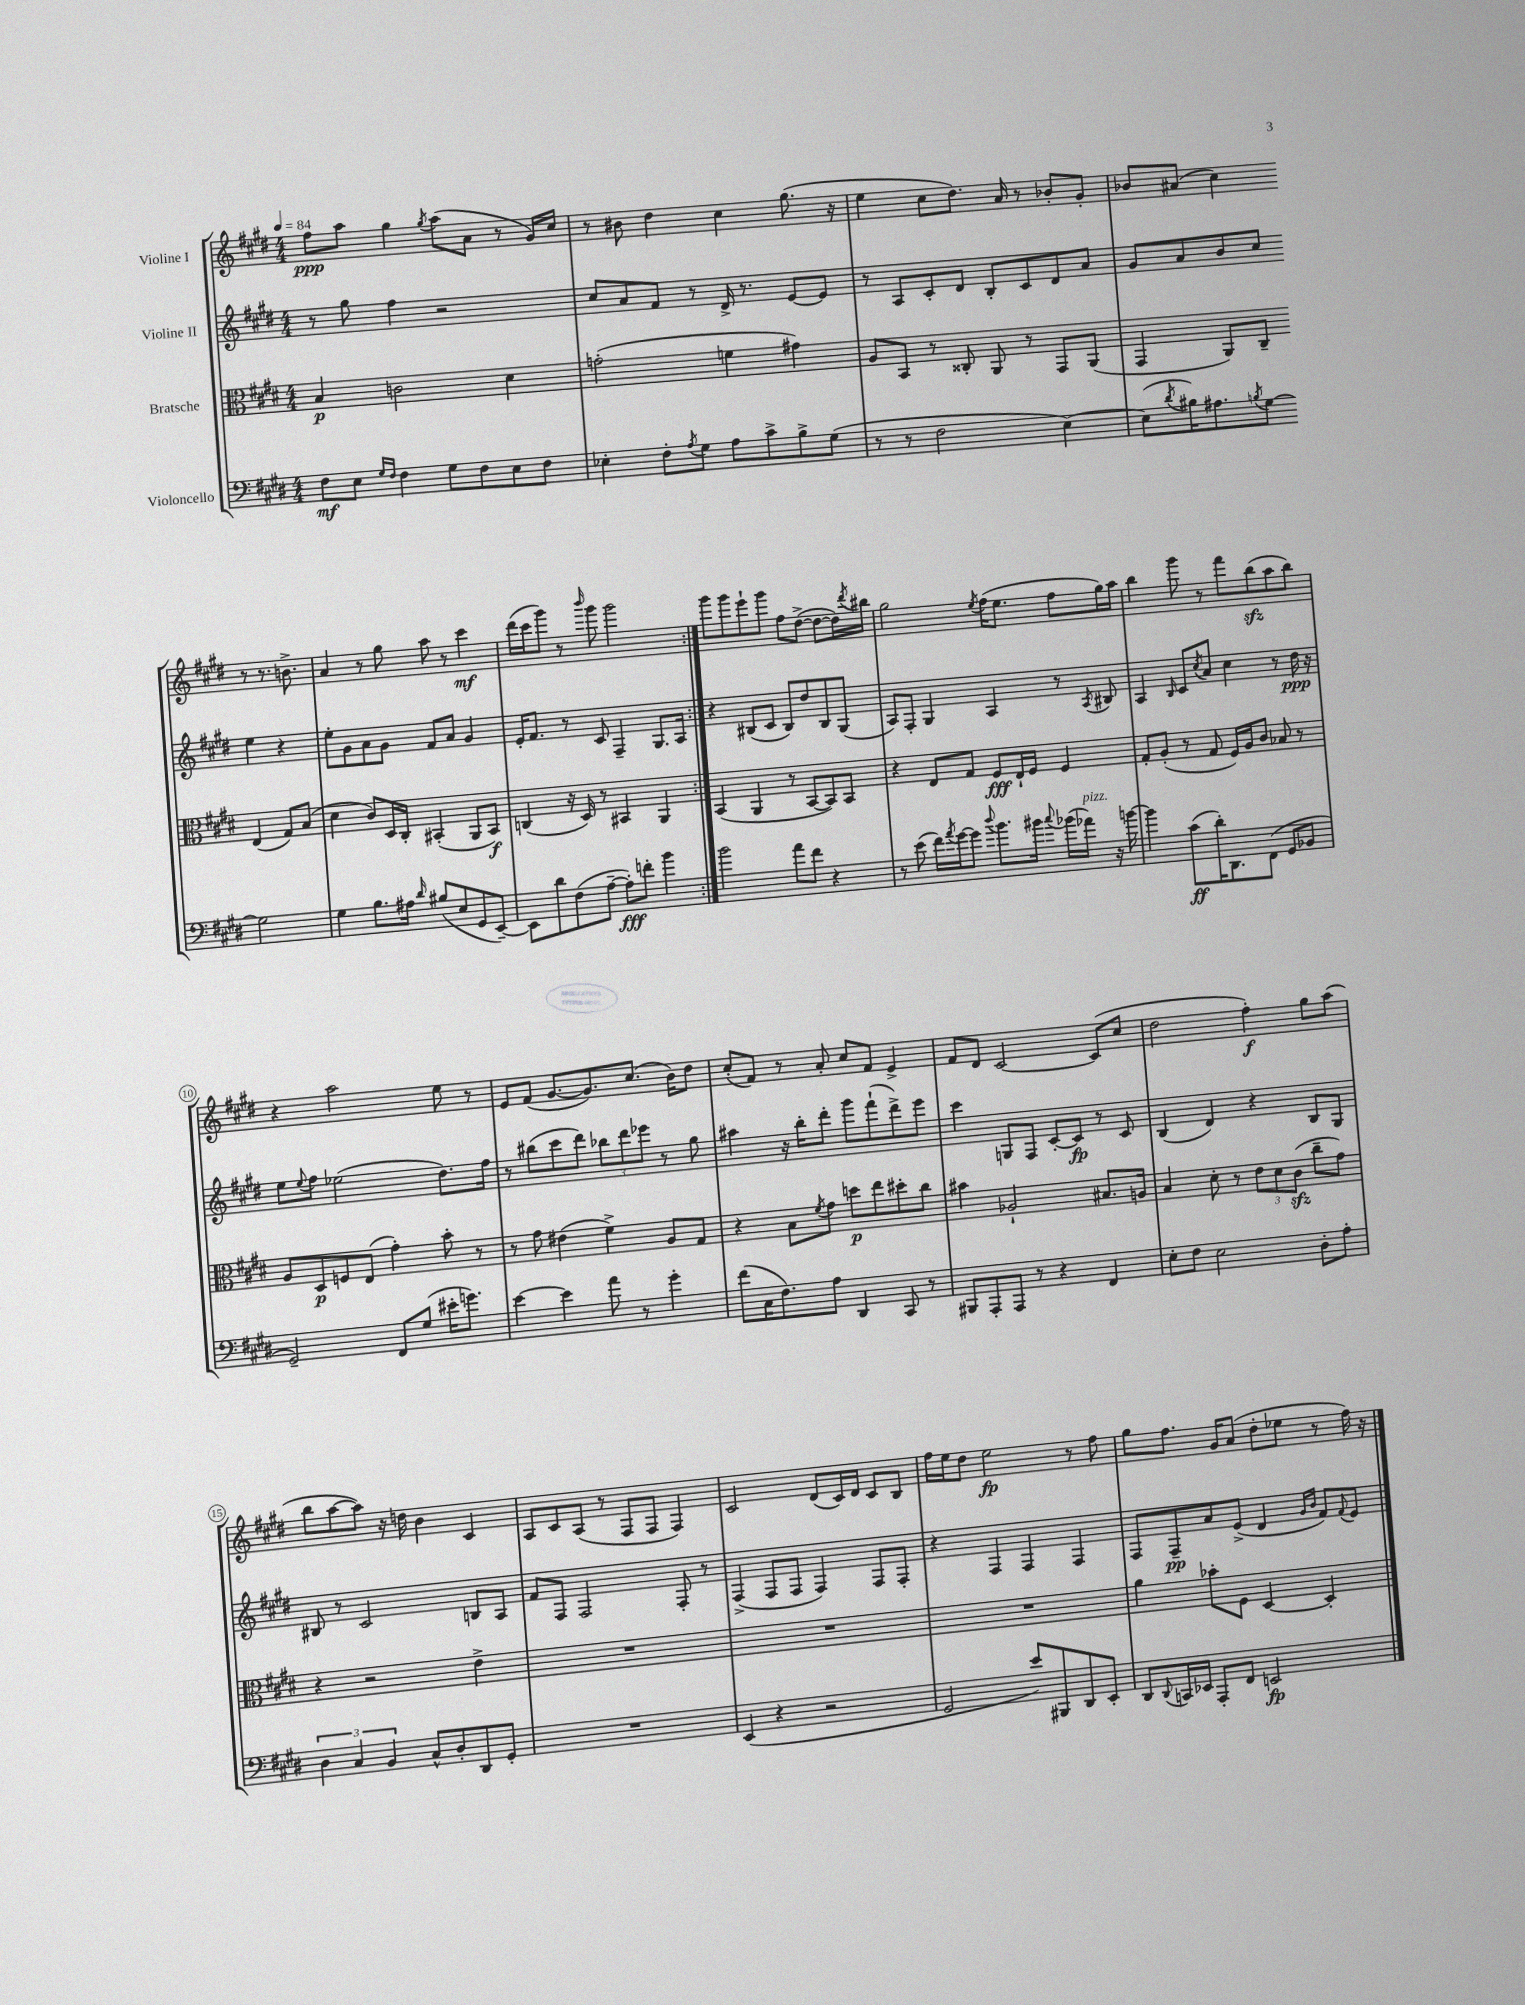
<<
\new StaffGroup <<
\new Staff = "s0" \with { instrumentName = "Violine I" } {
    \clef treble \key e \major \numericTimeSignature \time 4/4 \tempo 4 = 84
    \repeat volta 2 { fis''8\ppp a''8 gis''4 \acciaccatura { gis''8 } a''8( a'8 r8 gis'16) cis''16 |
    r8 bis'8 dis''4 cis''4 gis''8.( r16 |
    e''4 cis''8 dis''8.) a'16 r8 bes'8-. gis'8-. |
    bes'8 ais'8( cis''4) r8 r8. b'8.-> |
    a'4 r8 gis''8 a''8 r8 cis'''4\mf |
    dis'''16( cis'''16 gis'''8) r8 \grace { b'''16 } gis'''8 gis'''2 | }
    gis'''8 gis'''8 e'''8-! gis'''8 fis''8 dis''8~->( dis''8~ dis''16) \acciaccatura { dis'''8 } bis''16 |
    gis''2 \acciaccatura { e''8 } fis''16( e''8. fis''8 gis''16) a''16 |
    b''4 gis'''8 r8 fis'''8 b''8\sfz( a''8 b''8) |
    r4 a''2 e''8 r8 |
    e'8 fis'8( gis'8.~ gis'8.) cis''8.( b'16) dis''8 |
    cis''8-.( fis'8) r8 a'8-. cis''8 fis'8 e'4-> |
    fis'8 dis'8 cis'2~ cis'8( cis''8 |
    dis''2 fis''4-.\f) gis''8 a''8( |
    b''8 a''8~ a''8) r16 d''16 b'4 cis'4 |
    a8 cis'8 a8( r8 fis8 fis8 fis4) |
    cis'2 dis'8( cis'16) dis'16 cis'8 b8 |
    fis''16 e''16 dis''8 e''2\fp r8 fis''8 |
    gis''8 fis''8. gis'16 a'8( dis''8-. ees''8 r8 fis''16) r16 \bar "|." |
}
\new Staff = "s1" \with { instrumentName = "Violine II" } {
    \clef treble \key e \major \numericTimeSignature \time 4/4
    \repeat volta 2 { r8 gis''8 fis''4 r2 |
    cis''8 a'8 fis'8 r8 dis'16-> r8. e'8~ e'8 |
    r8 a8 cis'8-. dis'8 b8-. cis'8 dis'8 a'8 |
    gis'8 a'8 b'8 cis''8 e''4 r4 |
    e''8-. gis'8 a'8 gis'8 fis'8 a'8 gis'4 |
    e'16-. fis'8. r8 cis'8 fis4-- gis8. a16 | }
    r4 bis8( cis'8 bis8) dis''8 bis8 gis8( |
    a8) fis8-. gis4 a4 r8 \acciaccatura { a8 } bis8 |
    a4 \grace { b16 } cis'8 \acciaccatura { cis''8 } a'8 cis''4 r8 dis''16\ppp r16 |
    e''8 \appoggiatura { e''8 } fis''8 ees''2( dis''8.) fis''16 |
    r8 bis''8( cis'''8 dis'''8) \tuplet 3/2 { bes''8 dis'''8 ees'''8 } r8 gis''8 |
    ais''4 r16 b''16-. dis'''8-. gis'''8 fis'''8-!( dis'''8->) e'''8 |
    cis'''4 g8 fis8 cis'8~-. cis'8\fp r8 cis'8 |
    b4( dis'4) r4 b8 gis8 |
    bis8 r8 cis'2 b8 a8 |
    fis'8 fis8 fis2 fis8-. r8 |
    fis4->( fis8 fis8 fis4) fis8 fis8-. |
    r4 fis4 fis4 fis4 |
    fis8 fis8--\pp a'8 e'8->( dis'4 \grace { gis'16 b'16 } fis'8) \appoggiatura { fis'8 } e'8 \bar "|." |
}
\new Staff = "s2" \with { instrumentName = "Bratsche" } {
    \clef alto \key e \major \numericTimeSignature \time 4/4
    \repeat volta 2 { b4\p c'2 dis'4 |
    g'2-.( f'4 gis'4) |
    a8 b,8 r8 cisis8-. a,8 r8 gis,8 a,8( |
    gis,4 a,8) cis8-- e4( gis8) b8( |
    dis'4 cis'8) dis16 cis16-. bis,4-.( a,8 bis,8\f) |
    c4( r16 dis16) r8 bis,4 a,4 | }
    b,4( a,4 r8 b,8~ b,8) b,8 |
    r4 e8 gis8 fis8\fff e16-! fis16 fis4 |
    gis8-. a8-.( r8 gis8 fis16) a16 cis'8 bes8 r8 |
    a8 dis8\p f8 e8( gis'4-.) b'8-. r8 |
    r8 gis'8 eis'4( fis'4->) a8 gis8 |
    r4 b8 \acciaccatura { fis'8 } gis'8 d''8\p e''8 dis''8-. cis''8 |
    bis'4 aes2-! bis8. a16 |
    b4 dis'8-. r8 \tuplet 3/2 { e'8 dis'8 cis'8\sfz( } cis''8-- gis'8) |
    r4 r2 e'4-> |
    R1 |
    R1 |
    R1 |
    a'4 bes'8-. fis8 dis4~ dis4-. \bar "|." |
}
\new Staff = "s3" \with { instrumentName = "Violoncello" } {
    \clef bass \key e \major \numericTimeSignature \time 4/4
    \repeat volta 2 { fis8\mf e8 \grace { gis16 fis16 } fis4 gis8 fis8 e8 fis8 |
    ees4-. fis8-. \acciaccatura { a8 } gis8 a8 cis'8-> b8-> gis8( |
    r8 r8 fis2 e4~) |
    e8( \acciaccatura { dis'8 } bis16) ais8. \acciaccatura { b8 } gis8~ gis2 |
    gis4 b8. ais16 \grace { dis'16 } bis8( e8 gis,8 e,8~--) |
    e,8 dis'8 fis8( a8~-- a8-.\fff) f'8-. b'4 | }
    b'2 a'8 fis'8 r4 |
    r8 e'8( fis'16) \acciaccatura { a'8 } gis'16~ gis'8 \appoggiatura { dis''8 } b'8. bis'16 \appoggiatura { cis''8 } bes'16( aes'16^\markup { \italic "pizz." }) r16 b'16~ |
    b'4 cis'8\ff( dis'16-.) dis,8. fis,8( gis,8 bes,8 |
    gis,2--) fis,8 gis8( eis'16-. g'8.) |
    e'4~ e'4 a'8 r8 gis'4-. |
    fis'8( cis16 fis8.) a8 dis,4 cis,8 r8 |
    bis,,8 a,,8-. a,,8 r8 r4 fis,4 |
    e8-. fis8 e2 dis8-. a8-. |
    \tuplet 3/2 { dis4 cis4 b,4 } cis8-^ dis8-. dis,8 gis,8-. |
    R1 |
    e,4( r4 r2 |
    gis,2 e'8) bis,,8 dis,8 e,8-. |
    dis,8 \appoggiatura { dis,8 } c,16 ees,16 a,,8-. fis,8 e,2\fp \bar "|." |
}
>>
>>
\layout { \context { \Score \override BarNumber.stencil = #(make-stencil-circler 0.1 0.3 ly:text-interface::print) } }
